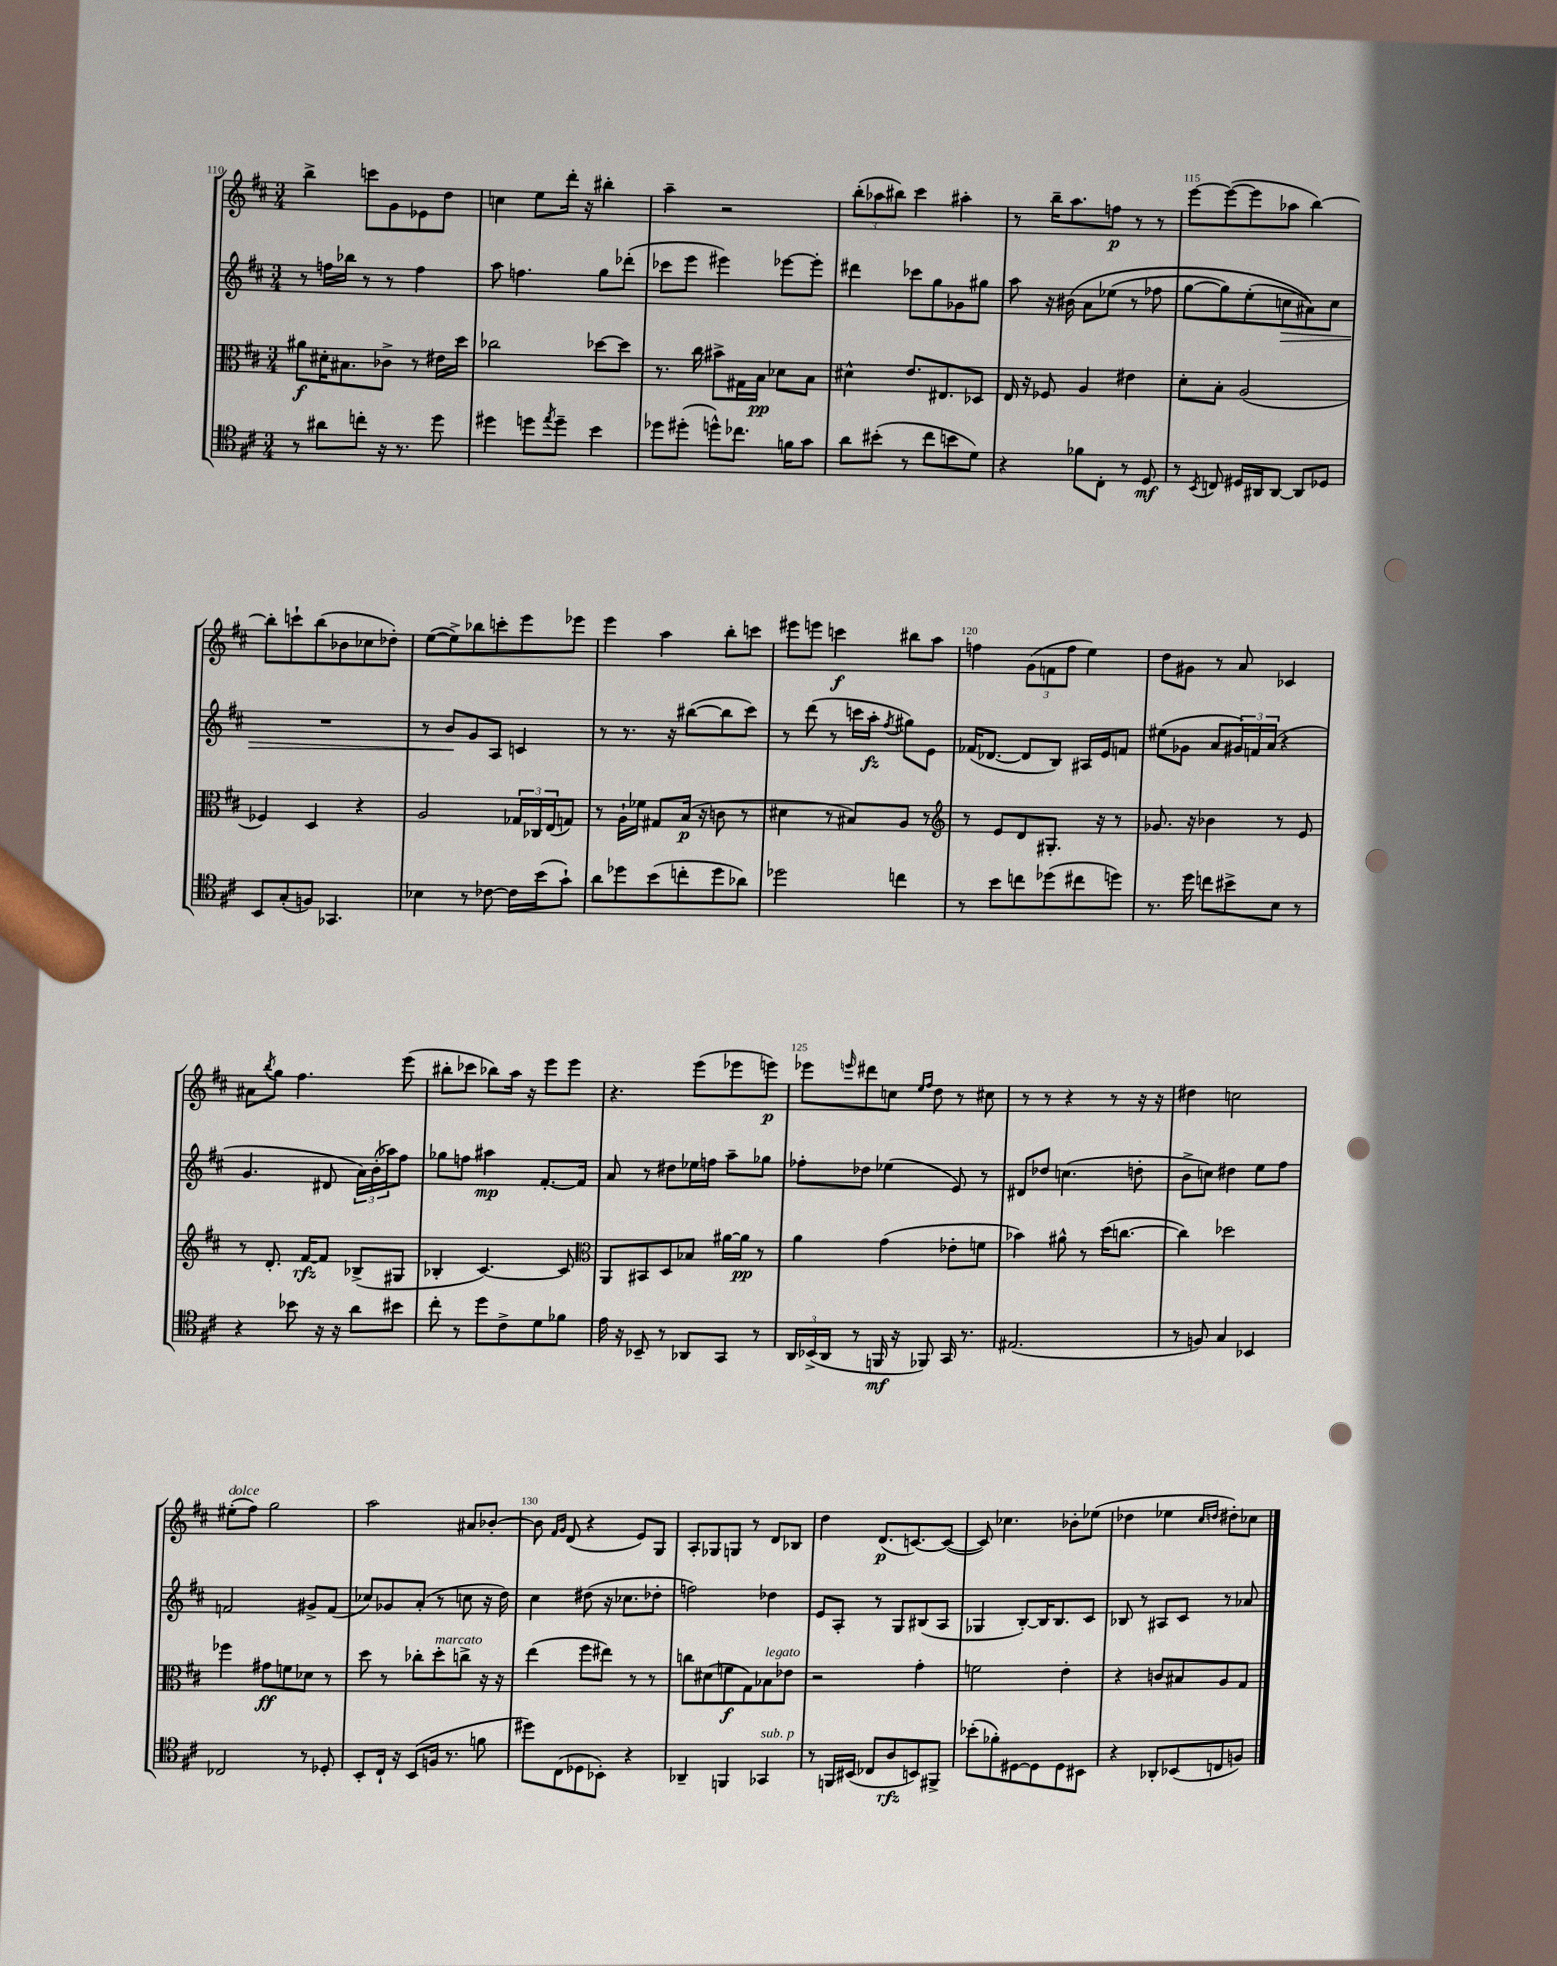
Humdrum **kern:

**kern	**kern	**kern	**kern
*staff4	*staff3	*staff2	*staff1
*clefC4	*clefC3	*clefG2	*clefG2
*k[f#c#]	*k[f#c#]	*k[f#c#]	*k[f#c#]
*M3/4	*M3/4	*M3/4	*M3/4
8r	8a#\L	8r	4bb^\
8a#\L	16d#'\K	16ff\LL	.
.	8.B#\	16bb-\JJ	.
8cc'\J	.	8r	8ccc\L
16r	8c-^\J	8r	8g\
8.r	.	.	.
.	8r	4ff\	8e-\
8dd\	16e#\LL	.	8dd\J
.	16dd\JJ	.	.
=	=	=	=
4dd#\	2cc-\	8aa\	4cc\
.	.	4.ff\	.
8dd\L	.	.	8ee\L
8qee/	.	.	.
8dd~\J	.	.	16ddd'\Jk
.	.	.	16r
4b\	[8dd-\L	8gg\L	4bb#'\
.	8dd-\]J	(8ddd-'\J	.
=	=	=	=
8dd-\L	8.r	8ccc-\L	4aa~\
(8dd#'\J	.	8eee\J	.
.	16cc#\	.	.
8dd^^\L)	8b#^\L	4eee#\)	2r
8.cc-\J	16G#\L	.	.
.	16B\JJ	.	.
.	8d-\L	[8eee-\L	.
16f\LK	.	.	.
8g\J	8B\J	8eee-'\]J	.
=	=	=	=
8a\L	4d#^^\	4ddd#\	(12bb'\L
.	.	.	12aa-\
(8b#'\J	.	.	.
.	.	.	12bb#\J)
8r	8.e/L	8ccc-\L	4ccc#\
8cc#\L	.	8gg\	.
.	8.E#/	.	.
8b\	.	8g-\	4aa#'\
8d\J)	8D-/J	8gg#\J	.
=	=	=	=
4r	16E/	8aa\	8r
.	16r	.	.
.	8F-/	16r	16bb~\LK
.	.	&(16b#\	8.aa\
8f-\L	4A/	8a\L	.
8C#'\J	.	(8ee-\J	8ff\J
8r	4e#\	8r	8r
8D/	.	8ff-\	8r
=	=	=	=
8r	8d'\L	[8gg\L	[8eee\L
8qBB/	.	.	.
8C/	8B'\J	8gg\])	(8eee\_
16D#/LL	(2A/	(8ee'\	8eee\]
16AA#/J	.	.	.
[8AA#/J	.	8cc\	8aa-\J
8AA#/]L	.	8a#\)&)	[4bb\)
8D-/J	.	8cc\J	.
=	=	=	=
8BB/L	4F-/)	2.r	8bb'\]L
(8G'/	.	.	8ccc`\
8F/J)	4D/	.	(8bb\
4.GG-/	.	.	8b-\
.	4r	.	8cc-\
.	.	.	8dd-'\J)
=	=	=	=
4B-\	2A/	8r	([8ee\L
.	.	8b/L	8ee^\])
8r	.	8g/	8bb-\
[8c-\	.	8A/J	8ccc'\
16c-\]LL	24G-/LL	4c/	8eee\
.	24C-/	.	.
(16b\J	.	.	.
.	(24E/J	.	.
8g`\J)	8G/J)	.	8eee-\J
=	=	=	=
8a\L	8r	8r	4eee\
8dd-\	16A`\LL	8.r	.
.	16f-\JJ	.	.
(8b\	8G#/L	.	4aa\
.	.	16r	.
8cc'\	(16B/Jk	([8bb#\L	.
.	16r	.	.
8dd-\	8c\	8bb#\]	8bb'\L
8a-\J)	8r	8ccc#\J)	8ccc\J
=	=	=	=
2dd-\	4d#\	8r	8eee#\L
.	.	(8ddd\	8eee\J
.	8r	8r	4ccc\
.	8B#/L)	16ccc\LL	.
.	.	16aa'\JJ	.
.	.	8qff#/	.
4cc\	8A/J	8gg#\L)	8bb#\L
.	8r	8e\J	8aa\J
=	=	=	=
*	*clefG2	*	*
8r	8r	(16f-/LK	4ff\
.	.	[8.d-/J	.
8b\L	8e/L	.	.
8cc\	8d/	8d-/]L	(12g\L
.	.	.	12f\
(8dd-\	8.G#'/J	8B/J)	.
.	.	.	12ff\J
8cc#\	.	16A#/LL	4ee\)
.	16r	16e/J	.
8dd\J)	8r	8f/J	.
=	=	=	=
8.r	8.g-/	(8ee#\L	8dd\L
.	.	8g-\J	8g#\J
16dd\	16r	.	.
8cc\L	4b-\	8a/L	8r
8b#^\	.	24g#/L)	8a/
.	.	24f/	.
.	.	(24a/JJ	.
8B\J	8r	4r	4c-/
8r	8e/	.	.
=	=	=	=
4r	8r	4.g/	8a#\L
.	.	.	8qbb/
.	8.d'/	.	8gg\J
8b-\	.	.	4.ff#\
.	[16f#/LK	.	.
16r	8f#/]J	8d#/	.
16r	.	.	.
8a\L	(8B-^/L	24a\LL)	.
.	.	(24b'\	.
.	.	24aa-\J)	.
8b#\J	8G#/J	8ff#\J	(8eee\
=	=	=	=
8cc#'\	4B-'/	8gg-\L	8bb#'\L
8r	.	8ff\J	8ccc-\J
8dd\L	[4.c#/)	4aa#\	8bb-\L)
8c#^\	.	.	16aa\Jk
.	.	.	16r
8d\	.	[8.f#'/L	8eee\L
8f-\J	8c#/]	.	8eee\J
.	.	16f#/]Jk	.
=	=	=	=
*	*clefC3	*	*
16e\	8AA/L	8a/	4.r
16r	.	.	.
8BB-~/	8BB#/	8r	.
8r	8D/	8dd#\L	.
8AA-/L	8B-/J	16ee-\L	(8eee\L
.	.	16ff\JJ	.
8GG/J	[16a#\LL	8aa~\L	8eee-\
.	16a#\]JJ	.	.
8r	8r	8gg-\J	8eee\J)
=	=	=	=
24AA/LL	4a\	8ff-'\L	8eee-\L
(24BB-^/	.	.	.
24AA/JJ	.	.	.
.	.	.	16qqeee/
8r	.	8dd-\J	8ddd#\
16FF/	(4g\	(4ee-\	8cc\J
16r	.	.	.
.	.	.	16qqee/LL
.	.	.	16qqff#/JJ
8FF-/)	.	.	8dd\
16GG/	8e-'\L	8e/)	8r
8.r	.	.	.
.	8f\J	8r	8cc#\
=	=	=	=
(2.E#/	4b-\)	8d#/L	8r
.	.	8dd-/J	8r
.	8a#^^\	(4.cc\	4r
.	8r	.	.
.	(16dd\LK	.	8r
.	[8.cc\J	.	.
.	.	8dd'\	16r
.	.	.	16r
=	=	=	=
8r	4cc\])	8b^\L	4dd#\
8F/)	.	8cc\J)	.
4G/	2dd-\	4dd#\	2cc\
4BB-/	.	8ee\L	.
.	.	8ff#\J	.
=	=	=	=
2C-/	4ff-\	2f/	(8ee#'\L
.	.	.	8ff#\J)
.	8g#\L	.	2gg\
.	8f\	.	.
8r	8d-\J	8g#^/L	.
8D-'/	8r	(8f/J	.
=	=	=	=
8BB'/L	8dd\	8cc-/L)	2aa\
16C#`/Jk	8r	8g-/	.
16r	.	.	.
(8BB/L	8cc-'\L	(8a'/J	.
16F/Jk	8dd'\	8r	.
8.r	.	.	.
.	8cc^\J	8cc\	8a#/L
8f\	16r	16r	[8b-'/J
.	16r	16dd\)	.
=	=	=	=
8dd#\L)	(4ee\	4cc#\	8b-\]
.	.	.	16qqf#/LL
.	.	.	16qqg/JJ
(8C#\	.	.	(8d/
8D-\	8ff#\L	(8dd#\	4r
8BB-'\J)	8ee#\J)	16r	.
.	.	8.cc-\L	.
4r	8r	.	8e/L)
.	8r	8dd-'\J	8G/J
=	=	=	=
4AA-~/	8cc\L	2ff\)	8A'/L
.	(8d#\	.	8G-/
4FF/	8f\	.	8G/J
.	8G\)	.	8r
4GG-/	8B-\	4dd-\	8d/L
.	8e-\J	.	8B-/J
=	=	=	=
8r	2r	8e/L	4dd\
16FF/LL	.	8A'/J	.
(16BB#/JJ	.	.	.
8C-/L	.	8r	(8.d/L
8A/	.	8G/L	.
.	.	.	[8.c/)
8BB/)	4g'\	(8B#/	.
8FF#^/J	.	8A/J	(8c/_J
=	=	=	=
(8b-'\L	2f\	4G-/	8c/])
8f-'\)	.	.	4.cc-\
[8D#\	.	[8B'/L)	.
8D#\]	.	16B/]K	.
.	.	8.B/	.
8D#\	4e'\	.	8b-'\L
8BB#\J	.	8c#/J	(8ee-\J
=	=	=	=
4r	4r	8B-/	4dd-\
.	.	8r	.
8AA-'/L	8c/L	8A#/L	4ee-\
(8BB-/	8B#/	8c#/J	.
.	.	.	16qqcc#/LL
.	.	.	16qqdd/JJ
8C/	8A/	8r	8dd#'\L)
8F/J)	8G/J	8a-/	8cc-\J
==	==	==	==
*-	*-	*-	*-
